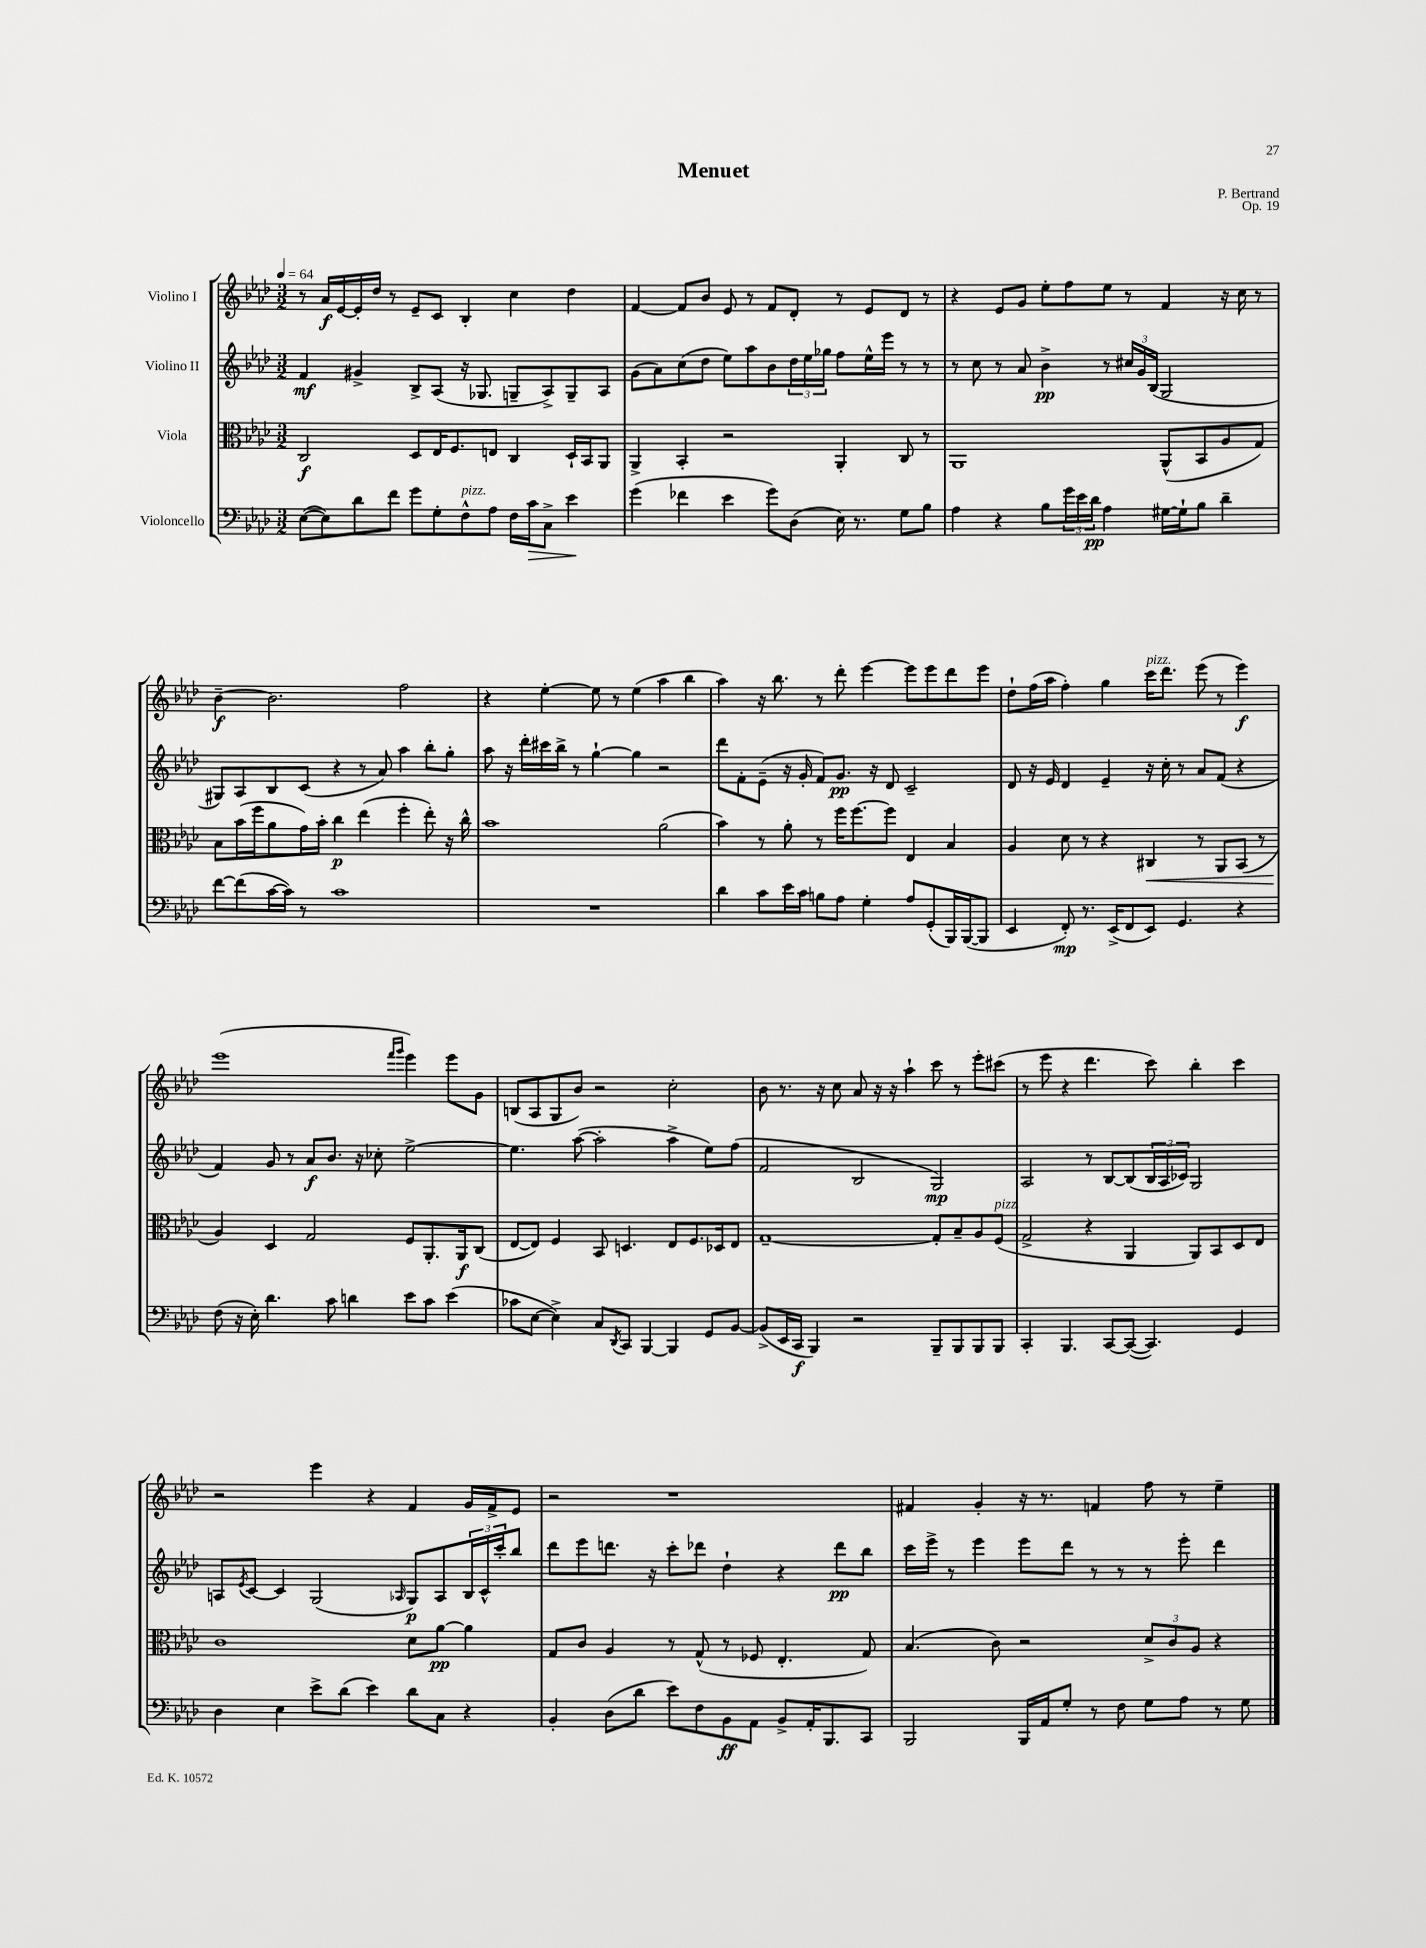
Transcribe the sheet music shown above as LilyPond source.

\header { title = "Menuet" composer = "P. Bertrand" opus = "Op. 19" }
<<
\new StaffGroup <<
\new Staff = "s0" \with { instrumentName = "Violino I" } {
    \clef treble \key aes \major \numericTimeSignature \time 3/2 \tempo 4 = 64
    r8 aes'16\f ees'16~ ees'16-. des''16 r8 ees'8-- c'8 bes4-. c''4 des''4 |
    f'4~ f'8 bes'8 ees'8 r8 f'8 des'8-. r8 ees'8 des'8 r8 |
    r4 ees'8 g'8 ees''8-. f''8 ees''8 r8 f'4 r16 c''16 r8 |
    bes'4~--\f bes'2. f''2 |
    r4 ees''4~-. ees''8 r8 ees''4( aes''4 bes''4 |
    aes''4) r16 bes''8. r8 des'''8-. ees'''4~ ees'''8 ees'''8 des'''8 ees'''8 |
    des''8-! f''16( aes''16 f''4-.) g''4 c'''16^\markup { \italic "pizz." } des'''8. ees'''8( r8 ees'''4\f) |
    ees'''1( \grace { f'''16 g'''16 } ees'''4) ees'''8 g'8 |
    b8( aes8 g8 bes'8) r2 c''2-. |
    bes'8 r8. r16 c''8 aes'8 r16 r16 aes''4-! c'''8 r8 ees'''8-. cis'''8( |
    r8 ees'''8 r4 des'''4. c'''8) bes''4-. c'''4 |
    r2 ees'''4 r4 f'4 g'16 f'16-> ees'8 |
    r2 r1 |
    fis'4 g'4-. r16 r8. f'4 f''8 r8 ees''4-- \bar "|." |
}
\new Staff = "s1" \with { instrumentName = "Violino II" } {
    \clef treble \key aes \major \numericTimeSignature \time 3/2
    f'4\mf gis'4-> bes8-> aes8( r16 ges8. g8-- aes8->) g8-- aes8 |
    g'8( aes'8) c''8( des''8 ees''8) aes''8 bes'8 \tuplet 3/2 { des''16 ees''16 ges''16 } f''8 ees''16-^ ees'''16 r8 r8 |
    r8 c''8 r8 aes'8 bes'4->\pp r8 \tuplet 3/2 { cis''16 g'16 bes16( } g2 |
    gis8) aes8 bes8 c'8( r4 r8 aes'8) aes''4 bes''8-. g''8-. |
    aes''8 r16 des'''16-. cis'''16 bes''16-> r8 g''4~-! g''4 r2 |
    des'''8 f'8-. ees'8--( r16 g'16-. f'8) g'8.\pp r16 des'8 c'2-- |
    des'8 r16 ees'16 des'4 ees'4-- r16 c''16-. r8 aes'8 f'8( r4 |
    f'4) g'8 r8 aes'8\f bes'8. r16 ces''8-. ees''2~-> |
    ees''4. aes''8~( aes''2-. aes''4-> ees''8) f''8( |
    f'2 bes2 g2\mp) |
    aes2 r8 bes8~ bes8( \tuplet 3/2 { bes16 aes16 ces'16) } g2 |
    a8 \acciaccatura { ees'8 } c'8~ c'4 g2( \grace { aes16 } g8\p) aes8 \tuplet 3/2 { bes16 c'16-^ c'''16-. } bes''8 |
    des'''8 ees'''8 d'''8. r16 c'''8-. des'''8 des''4-! r4 des'''8\pp bes''8 |
    c'''16 ees'''16-> r8 ees'''4 ees'''8 des'''8 r8 r8 r8 ees'''8-. des'''4 \bar "|." |
}
\new Staff = "s2" \with { instrumentName = "Viola" } {
    \clef alto \key aes \major \numericTimeSignature \time 3/2
    c2\f des8 ees16 f8. e8 c4 des16-! bes,16 aes,8 |
    aes,4-> bes,4-. r2 aes,4-. c8 r8 |
    aes,1 aes,8-^( bes,8 aes8 g8) |
    bes8 bes'16( f''16 aes'8 g'16) bes'16-. c''4\p ees''4( f''4-. ees''8-.) r16 c''16-^ |
    bes'1 aes'2( |
    bes'4) r8 aes'8-. r8 f''16 f''8.~ f''8 ees4 bes4 |
    aes4 des'8 r8 r4 cis4\< r8 aes,8 bes,8( r8 |
    aes4\!) des4 g2 f8 aes,8.-. aes,16\f c8( |
    ees8~ ees8) f4 bes,8 d4. ees8 f8. des16 ees8 |
    g1~-- g8-. bes8-- aes8 f8^\markup { \italic "pizz." }( |
    g2-> r4 aes,4 aes,8) bes,8 des8 ees8 |
    c'1 des'8 aes'8~\pp aes'4 |
    g8 c'8 aes4 r8 g8-^( r8 fes8 ees4.-. g8) |
    bes4.( c'8) r2 \tuplet 3/2 { des'8-> c'8 aes8 } r4 \bar "|." |
}
\new Staff = "s3" \with { instrumentName = "Violoncello" } {
    \clef bass \key aes \major \numericTimeSignature \time 3/2
    ees8~( ees8) des'8 f'8 g'8 g8-. f8-^^\markup { \italic "pizz." } aes8 f16 c'16\> c8-> ees'4\! |
    g'4( fes'4 ees'4 g'8) des8( ees16) r8. g8 bes8 |
    aes4 r4 bes8 \tuplet 3/2 { g'16 ees'16 des'16\pp } aes4 gis16~ gis16-! bes8 des'4-- |
    f'8~ f'8( c'16~ c'16) r8 c'1 |
    R1. |
    des'4 c'8 ees'16 c'16 b8 aes8 g4-. aes8 g,8-.( bes,,16) bes,,16~( bes,,8 |
    ees,4 f,8-.\mp) r8. ees,16->( f,8 ees,8) g,4. r4 |
    f8( r16 ees16-.) des'4. c'8 d'4 ees'8 c'8 ees'4( |
    ces'8 ees8~ ees4->) c8 \acciaccatura { des,8 } c,8 bes,,4~ bes,,4 g,8 bes,8~ |
    bes,8->( ees,16 c,16\f bes,,4) r2 bes,,8-- bes,,8 bes,,8 bes,,8 |
    c,4-. bes,,4. c,8~ c,8~( c,4.) g,4 |
    des4 ees4 ees'8-> des'8( ees'4) des'8 c8 r4 |
    bes,4-. des8( des'8 ees'8) f8 bes,8\ff aes,8 bes,8-> aes,16-. bes,,8. c,8 |
    bes,,2 bes,,16 aes,16 g8-. r8 f8 g8 aes8 r8 g8 \bar "|." |
}
>>
>>
\layout { \context { \Score \remove "Bar_number_engraver" } }
